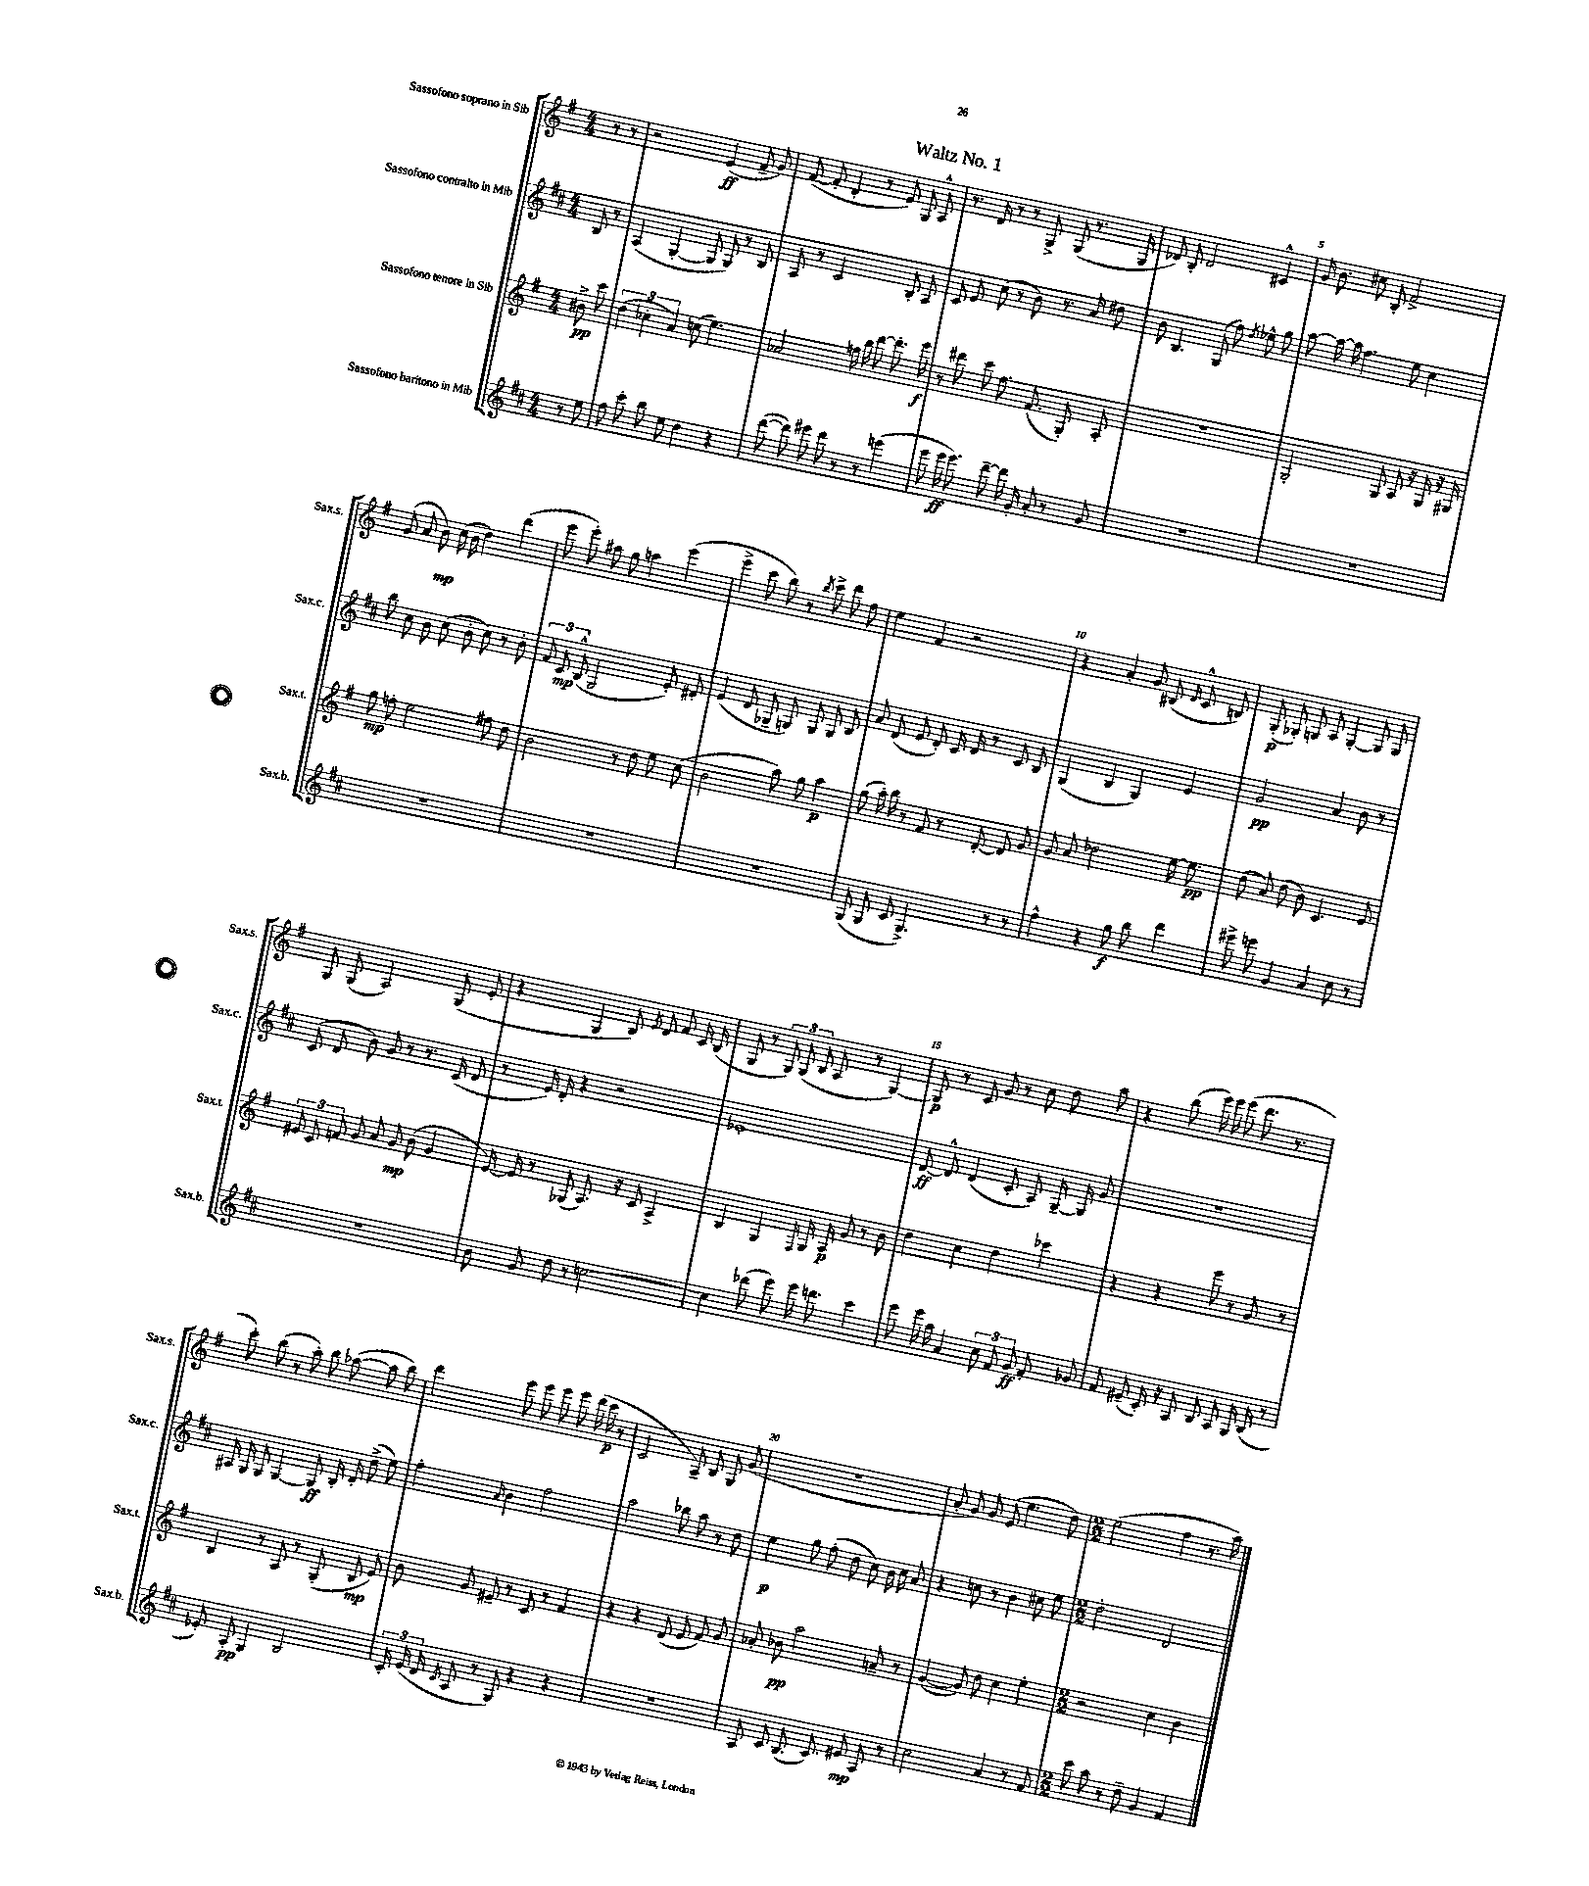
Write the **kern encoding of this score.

**kern	**dynam	**kern	**dynam	**kern	**dynam	**kern	**dynam
*part4	*part4	*part3	*part3	*part2	*part2	*part1	*part1
*staff4	*staff4	*staff3	*staff3	*staff2	*staff2	*staff1	*staff1
*I"Sassofono baritono in Mib	*	*I"Sassofono tenore in Sib	*	*I"Sassofono contralto in Mib	*	*I"Sassofono soprano in Sib	*
*I'Sax.b.	*	*I'Sax.t.	*	*I'Sax.c.	*	*I'Sax.s.	*
*clefG2	*	*clefG2	*	*clefG2	*	*clefG2	*
*k[f#c#]	*	*k[f#]	*	*k[f#c#]	*	*k[f#]	*
*M4/4	*	*M4/4	*	*M4/4	*	*M4/4	*
=	=	=	=	=	=	=	=
8r	.	8b#X^\	pp	8B/	.	8r	.
8ee\	.	8ccc\	.	8r	.	8r	.
=1	=1	=1	=1	=1	=1	=1	=1
8ff#\	.	(6dd\	.	(4A/	.	2r	.
8ccc#'\	.	.	.	.	.	.	.
.	.	6cc-X'\	.	.	.	.	.
8bb\	.	.	.	[4G'/	.	.	.
.	.	6a/)	.	.	.	.	.
8ee\	.	.	.	.	.	.	.
4dd\	.	(8ccn\	.	8G/]	.	(4e/	ff
.	.	4.ee\)	.	8G/)	.	.	.
4r	.	.	.	8r	.	8f#~/	.
.	.	.	.	8B/	.	8g/)	.
=2	=2	=2	=2	=2	=2	=2	=2
([8ddd\	.	2a-X/	.	8A/	.	([8f#/	.
8ddd\])	.	.	.	8r	.	8f#'/]	.
8eee#X\	.	.	.	2c#/	.	4d'/	.
8ddd\	.	.	.	.	.	.	.
8r	.	16ffn\	.	.	.	8r	.
.	.	16bb\	.	.	.	.	.
8r	.	[8ddd\	.	.	.	8e/)	.
(4eeen\	.	8.ddd'\]	.	8B'/	.	8G/	.
.	.	.	.	8A/	.	8A^^/	.
.	.	16eee\	f	.	.	.	.
=3	=3	=3	=3	=3	=3	=3	=3
8eee\	.	8r	.	8c#/	.	8.r	.
16eee\	ff	8ddd#X\	.	8e/	.	.	.
8.eee\)	.	.	.	.	.	16d/	.
.	.	8ccc\	.	(8cc#\	.	8r	.
[8ddd~\	.	8.ff#\	.	8r	.	8r	.
16ddd\]	.	.	.	8b\)	.	8G^/	.
16g'/	.	(8.f#/	.	.	.	.	.
8a'/	.	.	.	8.r	.	(8G/	.
8r	.	8G'/)	.	.	.	8.r	.
.	.	.	.	16a/	.	.	.
8g/	.	8A'/	.	8dd#X\	.	.	.
.	.	.	.	.	.	16G/	.
=4	=4	=4	=4	=4	=4	=4	=4
1r	.	1r	.	8b\	.	8d-X/)	.
.	.	.	.	4.B/	.	8B'/	.
.	.	.	.	.	.	2d-/	.
.	.	.	.	(8G/	.	.	.
.	.	.	.	8ff#\)	.	.	.
.	.	.	.	8qdd/	.	.	.
.	.	.	.	8ee-X^^\	.	4c#X^^/	.
.	.	.	.	8gg\	.	.	.
=5	=5	=5	=5	=5	=5	=5	=5
1r	.	2G'/	.	[8aa\	.	16g/	.
.	.	.	.	.	.	8.b\	.
.	.	.	.	16aa\_	.	.	.
.	.	.	.	16aa\]	.	.	.
.	.	.	.	4.ff#\	.	8cc#X\	.
.	.	.	.	.	.	8B'/	.
.	.	8G/	.	.	.	2f#^/	.
.	.	8A/	.	8ee\	.	.	.
.	.	16r	.	4cc#\	.	.	.
.	.	16G/	.	.	.	.	.
.	.	16r	.	.	.	.	.
.	.	16G#X/	.	.	.	.	.
!!LO:LB:g=z
=6	=6	=6	=6	=6	=6	=6	=6
1r	.	8gg\	mp	8bb\	.	(8g/	.
.	.	8ffn'\	.	8cc#\	.	8a/	.
.	.	2ee\	.	8b\	.	8b\)	mp
.	.	.	.	(8cc#\	.	(16cc\	.
.	.	.	.	.	.	16b\	.
.	.	.	.	8b'\	.	4dd\)	.
.	.	.	.	8cc#\)	.	.	.
.	.	8ff#X\	.	8r	.	(4ddd\	.
.	.	8dd\	.	8b'\	.	.	.
=7	=7	=7	=7	=7	=7	=7	=7
1r	.	2b\	.	12f#/	.	8eee\	.
.	.	.	.	12c#/	mp	.	.
.	.	.	.	.	.	8eee'\)	.
.	.	.	.	(12B^^/	.	.	.
.	.	.	.	2G/	.	8aa#X\	.
.	.	.	.	.	.	8gg\	.
.	.	8r	.	.	.	4aan\	.
.	.	8dd\	.	.	.	.	.
.	.	8ee\	.	8e'/)	.	(4eee\	.
.	.	(8cc\	.	8d#X'/	.	.	.
=8	=8	=8	=8	=8	=8	=8	=8
1r	.	2b\	.	(4e/	.	4eee^\	.
.	.	.	.	8d/	.	8ccc\	.
.	.	.	.	8G-X~/	.	8bb\)	.
.	.	8aa\)	.	8Gn/)	.	8r	.
.	.	.	.	.	.	8qbb/	.
.	.	8gg\	.	8G/	.	8ccc^\	.
.	.	4aa\	p	8G/	.	8ddd\	.
.	.	.	.	8B/	.	8ff#\	.
=9	=9	=9	=9	=9	=9	=9	=9
(8G/	.	(8gg\	.	8a/	.	4ee\	.
8G/	.	16aa'\)	.	(8d/	.	.	.
.	.	16bb\	.	.	.	.	.
8c#/	.	8r	.	8e/	.	4f#/	.
4.G^/)	.	8f#/	.	8d'/)	.	.	.
.	.	8r	.	16c#/	.	2r	.
.	.	.	.	16d/	.	.	.
.	.	[8d'/	.	8r	.	.	.
8r	.	8d/]	.	8c#/	.	.	.
8r	.	8g/	.	8B/	.	.	.
=10	=10	=10	=10	=10	=10	=10	=10
4ff#^^\	.	8g/	.	(4G/	.	4r	.
.	.	8a/	.	.	.	.	.
4r	.	2dd-X\	.	4B/	.	4a'/	.
8gg\	f	.	.	4G/)	.	8g/	.
8bb\	.	.	.	.	.	(8B#X/	.
.	.	.	.	.	.	16qqd/	.
4ddd\	.	[16ee\	.	4e/	.	8c^^/	.
.	.	8.ee\]	pp	.	.	.	.
.	.	.	.	.	.	8Bn/)	.
=11	=11	=11	=11	=11	=11	=11	=11
8eee#X^\	.	(8dd\	.	2g/	pp	(8G'/	p
8eeen\	.	8a/)	.	.	.	8G-X'/)	.
4g/	.	(8dd\	.	.	.	8Gn/	.
.	.	8b\)	.	.	.	8A/	.
4a/	.	4.c/	.	4a/	.	[4G'/	.
8cc#\	.	.	.	8b\	.	8G/]	.
8r	.	8e/	.	8r	.	8G/	.
!!LO:LB:g=z
=12	=12	=12	=12	=12	=12	=12	=12
1r	.	12e#X/	.	(8c#/	.	8G/	.
.	.	12c/	.	.	.	.	.
.	.	.	.	8d/	.	(8G/	.
.	.	12fn/	.	.	.	.	.
.	.	8g/	.	8b\)	.	2A/)	.
.	.	8a/	.	8g/	.	.	.
.	.	8g/	mp	8r	.	.	.
.	.	(8b\	.	8.r	.	.	.
.	.	4g/	.	.	.	(8G/	.
.	.	.	.	(16c#/	.	.	.
.	.	.	.	8d/	.	8e'/	.
=13	=13	=13	=13	=13	=13	=13	=13
8b\	.	[16e/)	.	8r	.	4r	.
.	.	16e/]	.	.	.	.	.
8g/	.	8r	.	16e/)	.	.	.
.	.	.	.	16d'/	.	.	.
8dd\	.	(8G-X/	.	4r	.	4G/	.
8r	.	8.A/)	.	.	.	.	.
[2ccn\	.	.	.	2r	.	8B/)	.
.	.	16r	.	.	.	.	.
.	.	.	.	.	.	8qe/	.
.	.	8c/	.	.	.	8d/	.
.	.	4A^/	.	.	.	8f#/	.
.	.	.	.	.	.	16c/	.
.	.	.	.	.	.	(16B/	.
=14	=14	=14	=14	=14	=14	=14	=14
4cc\]	.	4B/	.	1e-X'	.	8G/	.
.	.	.	.	.	.	8r	.
(8ddd-X\	.	4G/	.	.	.	12G/)	.
.	.	.	.	.	.	(12G/	.
8eee\)	.	.	.	.	.	.	.
.	.	.	.	.	.	12B/	.
.	.	16qqF#/	.	.	.	.	.
16eee\	.	16G/	.	.	.	8A/	.
8.dddn\	.	16A/	p	.	.	.	.
.	.	8g/	.	.	.	8r	.
4ccc#\	.	8r	.	.	.	[4G/)	.
.	.	8b\	.	.	.	.	.
=15	=15	=15	=15	=15	=15	=15	=15
8eee\	.	4dd\	.	[8d/	ff	8G/]	p
16eee\	.	.	.	8d^^/]	.	8r	.
16aa\	.	.	.	.	.	.	.
4a/	.	4cc\	.	(4d/	.	8c/	.
.	.	.	.	.	.	8g/	.
12cc#\	.	4dd\	.	8c#'/	.	8r	.
12f#/	.	.	.	.	.	.	.
.	.	.	.	8A/)	.	8cc\	.
12g/	ff	.	.	.	.	.	.
8f#'/	.	4ccc-X\	.	[16G~/	.	8dd\	.
.	.	.	.	16G/]	.	.	.
8g-X/	.	.	.	8g/	.	8aa\	.
=16	=16	=16	=16	=16	=16	=16	=16
8f#/	.	4r	.	1r	.	4r	.
(8e#X~/	.	.	.	.	.	.	.
16c#'/)	.	4r	.	.	.	(8bb\	.
16r	.	.	.	.	.	.	.
8A/	.	.	.	.	.	16eee\)	.
.	.	.	.	.	.	16eee\	.
8B/	.	8eee\	.	.	.	(8eee\	.
8A/	.	8r	.	.	.	8.ddd\	.
16G/	.	8g/	.	.	.	.	.
(16B/	.	.	.	.	.	8.r	.
8r	.	8r	.	.	.	.	.
!!LO:LB:g=z
=17	=17	=17	=17	=17	=17	=17	=17
8e-X'/)	.	4B/	.	16A#X/	.	8ccc'\)	.
.	.	.	.	16G/	.	.	.
8A'/	pp	.	.	8G/	.	(8bb\	.
4G/	.	8r	.	[4G/	.	8r	.
.	.	8A/	.	.	.	8aa'\)	.
2B/	.	8r	.	8G/]	ff	8bb\	.
.	.	(8G'/	.	16B'/	.	([8aa-X\	.
.	.	.	.	16d'/	.	.	.
.	.	8B/	mp	(8dd^\	.	8aa-\]	.
.	.	8e/)	.	8ee\)	.	8bb\)	.
=18	=18	=18	=18	=18	=18	=18	=18
24c#'/	.	8b\	.	4ff#'\	.	4ddd\	.
(24e/	.	.	.	.	.	.	.
24d/	.	.	.	.	.	.	.
8qc#/	.	.	.	.	.	.	.
8A/	.	8g/	.	.	.	.	.
.	.	.	.	16qqa/	.	.	.
8r	.	8e#X~/	.	4b\	.	8eee\	.
8G/)	.	8r	.	.	.	8eee\	.
4r	.	8c/	.	2ff#\	.	8eee\	.
.	.	8r	.	.	.	8eee\	.
4r	.	4f#/	.	.	.	(16ddd\	.
.	.	.	.	.	.	16ccc\	p
.	.	.	.	.	.	8r	.
=19	=19	=19	=19	=19	=19	=19	=19
1r	.	4r	.	2aa\	.	2c/	.
.	.	4r	.	.	.	.	.
.	.	(8d/	.	8bb-X\	.	8A~/)	.
.	.	8e/	.	8aa\	.	8B/	.
.	.	8f#/)	.	8r	.	8G/	.
.	.	8g/	.	8dd\	.	(8g/	.
=20	=20	=20	=20	=20	=20	=20	=20
8A/	.	8a-X'/	.	4ee\	p	1r	.
8c#/	.	8b-X\	pp	.	.	.	.
(8.B/	.	2aa\	.	8gg\	.	.	.
.	.	.	.	(8ff#'\	.	.	.
8.c#/)	.	.	.	.	.	.	.
.	.	.	.	8dd\	.	.	.
8e#X/	mp	.	.	8cc#\)	.	.	.
8A/	.	8an~/	.	16b\	.	.	.
.	.	.	.	16cc#\	.	.	.
8r	.	8r	.	8a/	.	.	.
=21	=21	=21	=21	=21	=21	=21	=21
2cc#\	.	([4g/	.	4r	.	8a'/	.
.	.	.	.	.	.	8g/)	.
.	.	8g/])	.	8ccn\	.	8g/	.
.	.	8dd\	.	8r	.	(8e/	.
4a/	.	4cc\	.	4b\	.	4.ee\	.
8r	.	4ee'\	.	8cc#X\	.	.	.
8f#/	.	.	.	8ee\	.	8dd\)	.
=22	=22	=22	=22	=22	=22	=22	=22
*M2/2	*	*M2/2	*	*M2/2	*	*M2/2	*
8ccc#\	.	2r	.	2dd'\	.	(2ee\	.
8aa\	.	.	.	.	.	.	.
8r	.	.	.	.	.	.	.
8dd~\	.	.	.	.	.	.	.
4g/	.	4cc\	.	2d/	.	4ff#\	.
4f#/	.	4b\	.	.	.	8.r	.
.	.	.	.	.	.	16aa\)	.
==	==	==	==	==	==	==	==
*-	*-	*-	*-	*-	*-	*-	*-
